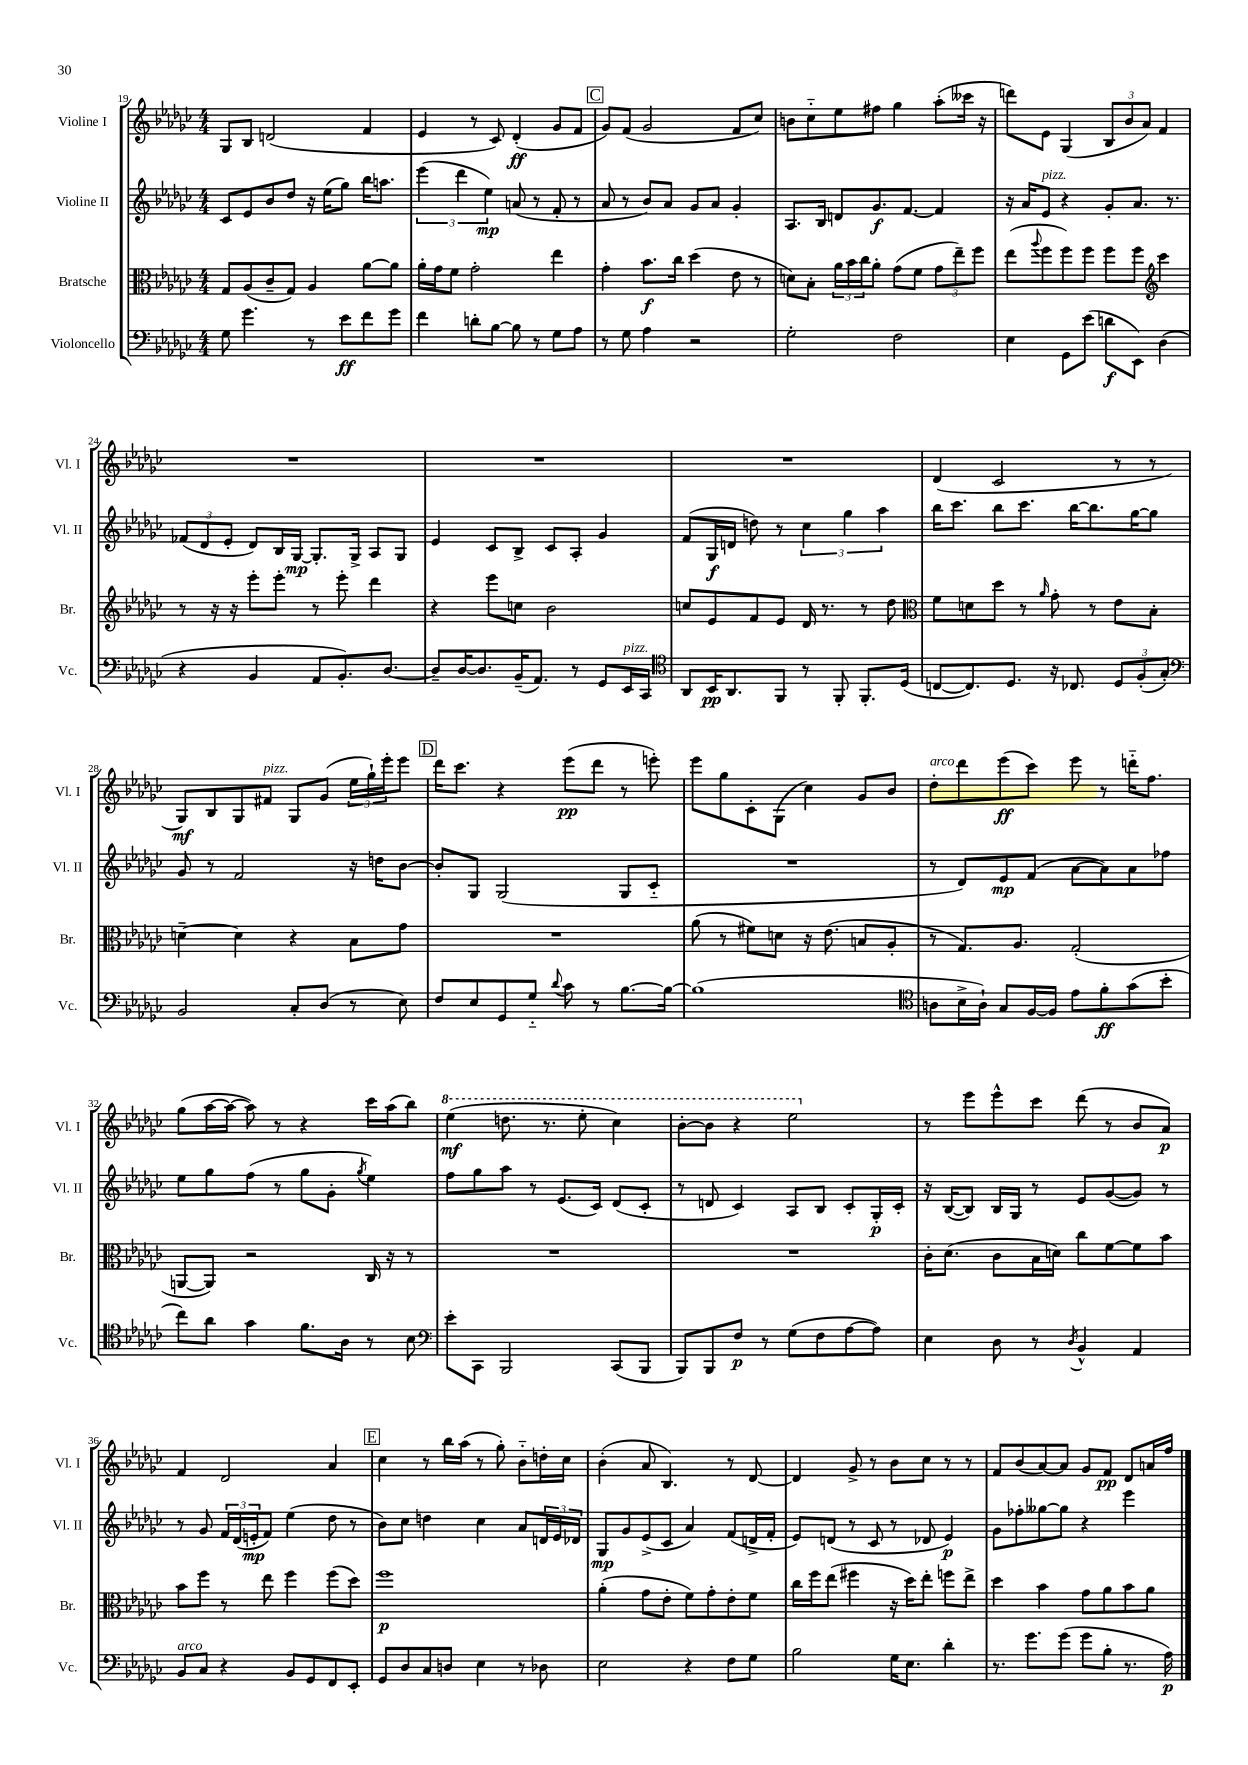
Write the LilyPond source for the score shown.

<<
\new StaffGroup <<
\new Staff = "s0" \with { instrumentName = "Violine I" shortInstrumentName = "Vl. I" } {
    \clef treble \key ges \major \numericTimeSignature \time 4/4
    ges8 bes8 d'2( f'4 |
    ees'4 r8 ces'8) des'4-.\ff( ges'8 f'8 |
    \mark \markup { \box "C" } ges'8) f'8( ges'2 f'8 ces''8) |
    b'8 ces''8-_ ees''8 fis''8 ges''4 aes''8-.( ceses'''16 r16 |
    d'''8) ees'8 ges4( \tuplet 3/2 { bes8 bes'8 aes'8) } f'4 |
    R1 |
    R1 |
    R1 |
    des'4( ces'2 r8 r8 |
    ges8\mf) bes8 ges8 fis'8^\markup { \italic "pizz." } ges8 ges'8( \tuplet 3/2 { ees''16 ges''16-!) ees'''16-. } ees'''8 |
    \mark \markup { \box "D" } des'''16 ces'''8. r4 ees'''8\pp( des'''8 r8 e'''8-.) |
    ees'''8 ges''8 ces'8-. ges8( ces''4) ges'8 bes'8 |
    des''8-.^\markup { \italic "arco" } des'''8 ees'''8\ff( ces'''8) ees'''8 r8 d'''16-_ f''8. |
    ges''8( aes''16~ aes''16~ aes''8) r8 r4 ces'''16 aes''16( bes''8) |
    \ottava #1 ees'''4\mf( d'''8. r8. ees'''8-. ces'''4) |
    bes''8~-. bes''8 r4 ees'''2 \ottava #0 |
    r8 ees'''8 ees'''8-^ ces'''8 des'''8( r8 bes'8 aes'8\p) |
    f'4 des'2 aes'4 |
    \mark \markup { \box "E" } ces''4 r8 bes''16 aes''16( r8 ges''8-.) bes'8-_ d''16-. ces''16 |
    bes'4-.( aes'8 bes4.) r8 des'8~ |
    des'4 ges'8-> r8 bes'8 ces''8 r8 r8 |
    f'8 bes'8( aes'8~) aes'8 ges'8 f'8\pp des'8 a'16 f''16 \bar "|." |
}
\new Staff = "s1" \with { instrumentName = "Violine II" shortInstrumentName = "Vl. II" } {
    \clef treble \key ges \major \numericTimeSignature \time 4/4
    ces'8 ees'8 bes'8 des''8 r16 ees''16( ges''8) bes''16 a''8. |
    \tuplet 3/2 { ees'''4( des'''4 ees''4\mp) } a'8( r8 f'8-. r8 |
    \mark \markup { \box "C" } aes'8 r8 bes'8) aes'8 ges'8 aes'8 ges'4-. |
    aes8. bes16 d'8 ges'8.\f f'8.~ f'4 |
    r16 aes'16 ees'8^\markup { \italic "pizz." } r4 ges'8-. aes'8. r8. |
    \tuplet 3/2 { fes'8( des'8 ees'8-. } des'8) bes16 ges16~\mp ges8.-. ges16-> aes8 ges8 |
    ees'4 ces'8 bes8-> ces'8 aes8-. ges'4 |
    f'8( ges16\f d'16 d''8) r8 \tuplet 3/2 { ces''4 ges''4 aes''4 } |
    bes''16 ces'''8. bes''8 ces'''8. bes''16~ bes''8. ges''16~ ges''8 |
    ges'8 r8 f'2 r16 d''16 bes'8~ |
    \mark \markup { \box "D" } bes'8-. ges8 ges2( ges8 ces'8-_ |
    R1 |
    r8 des'8) ees'8\mp f'8( aes'8~ aes'8) aes'8 fes''8 |
    ees''8 ges''8 f''8( r8 ges''8 ges'8-. \acciaccatura { ges''8 } ees''4) |
    f''8 ges''8 aes''8 r8 ees'8.( ces'16) des'8( ces'8-. |
    r8 d'8 ces'4) aes8 bes8 ces'8-. ges16-.\p ces'16-. |
    r16 bes16~( bes8) bes16 ges16 r8 ees'8 ges'8~( ges'8) r8 |
    r8 ges'8 \tuplet 3/2 { f'16 des'16( e'16-.\mp } f'8) ees''4( des''8 r8 |
    \mark \markup { \box "E" } bes'8) ces''8 d''4 ces''4 aes'8 \tuplet 3/2 { d'16 ees'16 des'16 } |
    ges8\mp ges'8 ees'8->( ces'8 aes'4) f'8( d'16-> f'16-. |
    ees'8) d'8( r8 ces'8 r8 des'8 ees'4\p) |
    ges'8 fes''8-. geses''8~ geses''8 r4 ees'''4 \bar "|." |
}
\new Staff = "s2" \with { instrumentName = "Bratsche" shortInstrumentName = "Br." } {
    \clef alto \key ges \major \numericTimeSignature \time 4/4
    ges8 aes8( ces'8-- ges8) aes4 aes'8~ aes'8 |
    aes'16-. ges'16 f'8 ges'2-. ees''4 |
    \mark \markup { \box "C" } ges'4-. bes'8.\f ces''16 des''4( ees'8 r8 |
    d'8) bes8-. \tuplet 3/2 { aes'16 bes'16 ces''16 } aes'8-. ges'8( f'8 \tuplet 3/2 { ges'8 ees''8--) f''8 } |
    ees''8( \appoggiatura { aes''8 } f''8 f''8) f''8 f''8 f''8 \clef treble ces'''4 |
    r8 r16 r16 ees'''8-. ees'''8-. r8 ees'''8-. des'''4 |
    r4 ees'''8 c''8 bes'2 |
    c''8 ees'8 f'8 ees'8 des'16 r8. r8 des''8 |
    \clef alto f'8 d'8 des''8 r8 \grace { aes'16 } ges'8-. r8 ees'8 bes8-. |
    d'4~-- d'4 r4 bes8 ges'8 |
    \mark \markup { \box "D" } R1 |
    aes'8( r8 fis'8) d'8 r16 ees'8.( b8 aes8-. |
    r8 ges8.) aes8. ges2-.( |
    a,8~ a,8) r2 ces16 r16 r8 |
    R1 |
    R1 |
    ces'16-. des'8.( ces'8 bes16 d'16) ces''8 f'8~ f'8 bes'8 |
    bes'8 f''8 r8 ees''8 f''4 f''8( des''8) |
    \mark \markup { \box "E" } f''1\p |
    aes'4-.( ges'8 ees'8-. f'8) ges'8-. ees'8-. f'8 |
    ces''16 f''16 ees''8( fis''4 r16 des''16) ees''8-. f''8 ees''8-> |
    des''4 bes'4 ges'8 aes'8 bes'8 aes'8 \bar "|." |
}
\new Staff = "s3" \with { instrumentName = "Violoncello" shortInstrumentName = "Vc." } {
    \clef bass \key ges \major \numericTimeSignature \time 4/4
    ges8 ges'4. r8 ees'8\ff f'8 ges'8 |
    f'4 d'8-. bes8~ bes8 r8 ges8 aes8 |
    \mark \markup { \box "C" } r8 ges8 aes4 r2 |
    ges2-. f2 |
    ees4 ges,8 ees'8( d'8\f ees,8) des4( |
    r4 bes,4 aes,8 bes,8.-.) des8.~ |
    des8-- des16~ des8. bes,16--( aes,8.) r8 ges,8 ees,16^\markup { \italic "pizz." } ces,16 |
    \clef tenor aes,8 bes,16\pp aes,8. f,8 r8 f,8-. f,8.-. des16( |
    c8~ c8.) des8. r16 ces8. \tuplet 3/2 { des8 f8-.( ges8-.) } |
    \clef bass bes,2 ces8-. des8( r8 ees8) |
    \mark \markup { \box "D" } f8 ees8 ges,8 ges8-_ \appoggiatura { des'8 } ces'8 r8 bes8.~ bes16~ |
    bes1( |
    \clef tenor a8 bes16-> a16-!) ges8 f16~ f16 ees'8 f'8-.\ff ges'8( bes'8-. |
    ces''8) aes'8 ges'4 f'8. aes16 r8 bes8 |
    \clef bass ees'8-. ces,8 bes,,2 ces,8( bes,,8 |
    bes,,8) bes,,8 f8\p r8 ges8( f8 aes8~ aes8) |
    ees4 des8 r8 \acciaccatura { des8 } bes,4-^ aes,4 |
    bes,8^\markup { \italic "arco" } ces8 r4 bes,8 ges,8 f,8 ees,8-. |
    \mark \markup { \box "E" } ges,8 des8 ces8 d8 ees4 r8 des8 |
    ees2 r4 f8 ges8 |
    bes2 ges16 ees8. des'4-. |
    r8. ges'8. ges'8( ges'8 bes8-. r8. aes16\p) \bar "|." |
}
>>
>>
\layout { \context { \Score currentBarNumber = #19 } }
